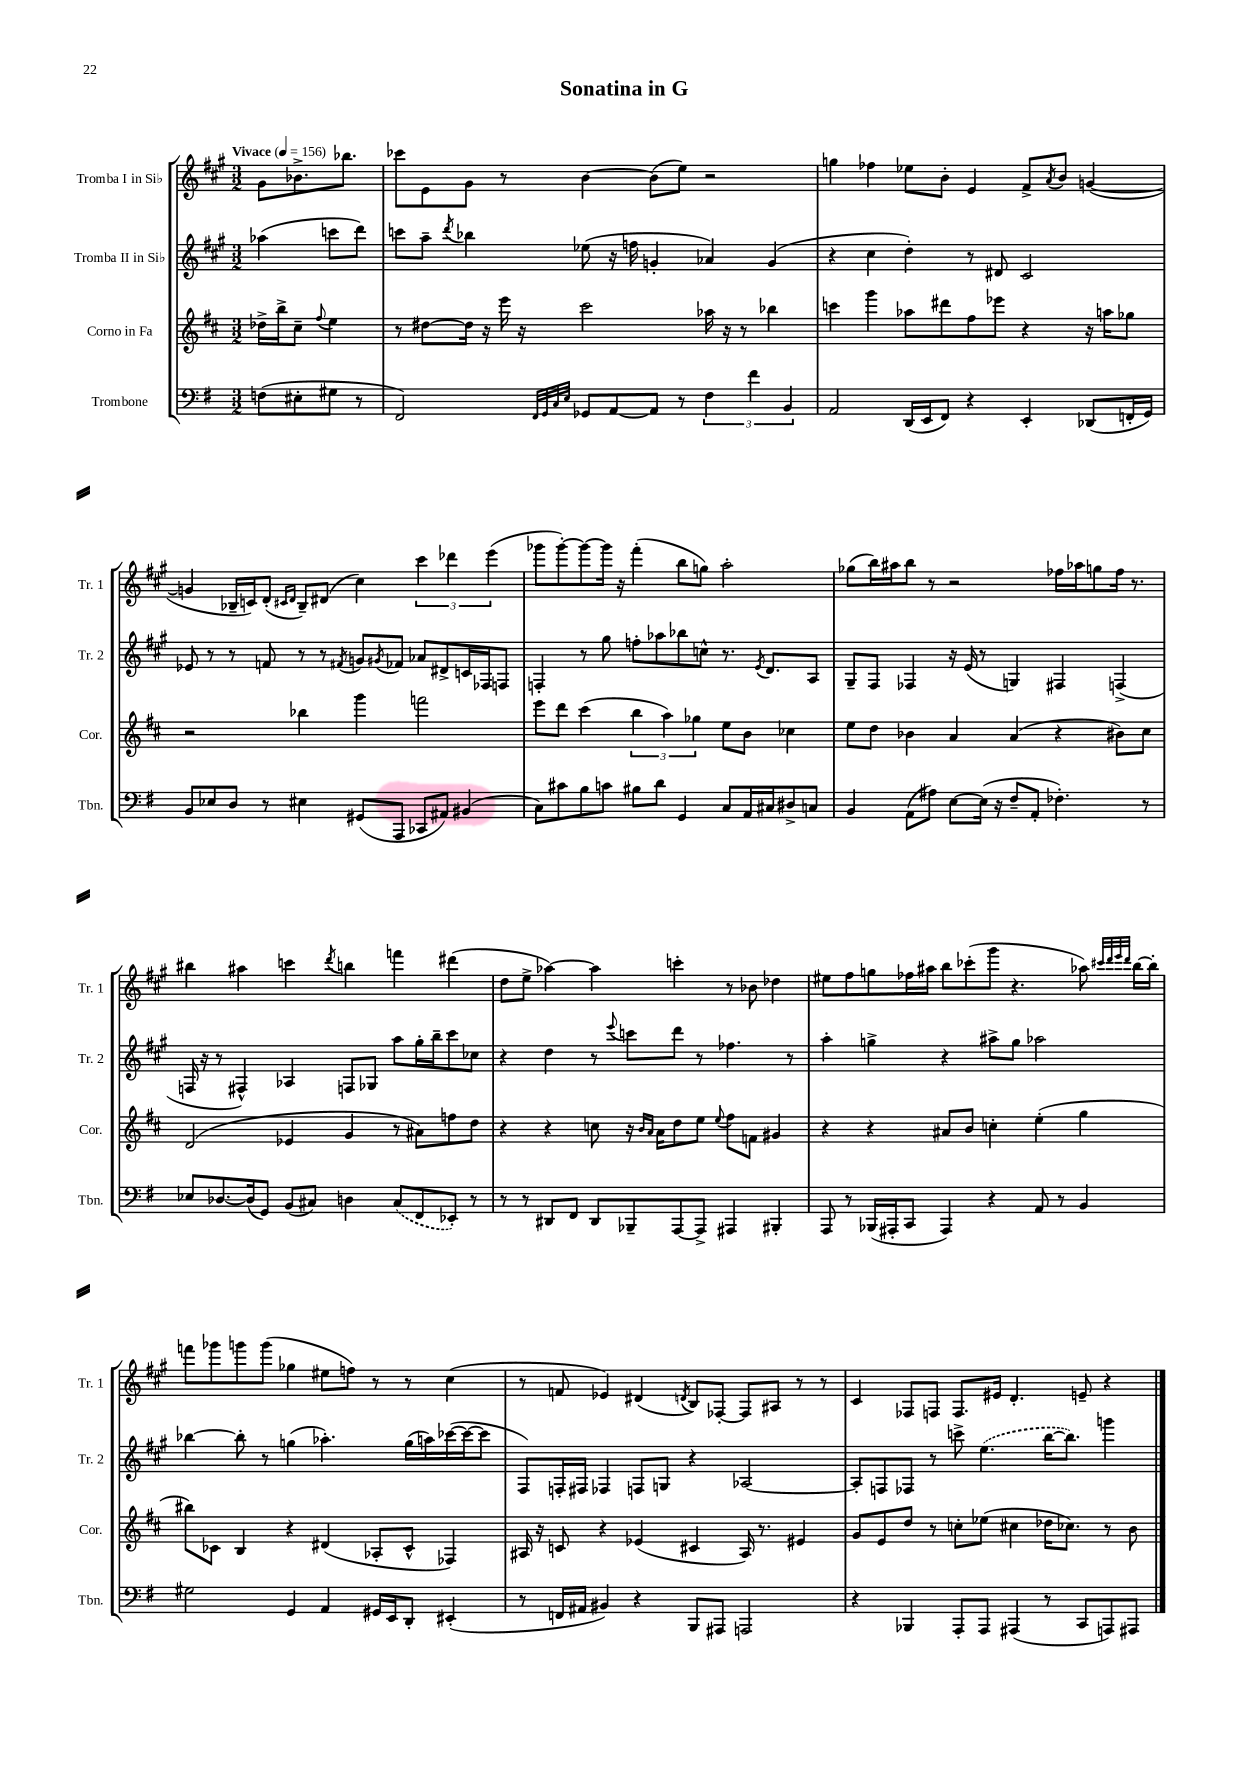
\header { title = "Sonatina in G" }
<<
\new StaffGroup <<
\new Staff = "s0" \with { instrumentName = "Tromba I in Sib" shortInstrumentName = "Tr. 1" } {
    \clef treble \key a \major \numericTimeSignature \time 3/2 \partial 2 \tempo "Vivace" 4 = 156
    gis'8 bes'8.-> bes''8. |
    ces'''8 e'8 gis'8 r8 b'4~ b'8( e''8) r2 |
    g''4 fes''4 ees''8 b'8-. e'4 fis'8-> \acciaccatura { a'8 } b'8 g'4~( |
    g'4 bes16-- c'16) d'8-.( \grace { cis'16 d'16 } bes8--) dis'8( cis''4) \tuplet 3/2 { cis'''4 des'''4 e'''4( } |
    ges'''8 ges'''8~-.) ges'''8~ ges'''16 r16 fis'''4-.( b''8 g''8) a''2-. |
    ges''8( b''16) ais''16 b''8 r8 r2 fes''16 aes''16 g''8 fes''16 r8. |
    bis''4 ais''4 c'''4 \acciaccatura { d'''8 } b''4 f'''4 dis'''4( |
    d''8 e''8-> aes''4~) aes''4 c'''4-. r8 bes'8 des''4 |
    eis''8 fis''8 g''8 fes''16 ais''16 b''8 ces'''8-.( gis'''8 r4. aes''8) \grace { cis'''32 d'''32 e'''32 d'''32 } b''16~ b''16-. |
    f'''8 ges'''8 g'''8 g'''8( ges''4 eis''8 f''8) r8 r8 cis''4( |
    r8 f'8 ees'4) dis'4( \acciaccatura { d'8 } b8) fes8~-. fes8 ais8 r8 r8 |
    cis'4 fes8 f8 f8. eis'16 d'4.-. e'8-- r4 \bar "|." |
}
\new Staff = "s1" \with { instrumentName = "Tromba II in Sib" shortInstrumentName = "Tr. 2" } {
    \clef treble \key a \major \numericTimeSignature \time 3/2 \partial 2
    aes''4( c'''8 d'''8) |
    c'''8 a''8-- \acciaccatura { d'''8 } bes''4 ees''8( r16 f''16 g'4-. aes'4) g'4( |
    r4 cis''4 d''4-.) r8 dis'8 cis'2 |
    ees'8 r8 r8 f'8 r8 r8 \acciaccatura { fis'8 } g'8 \acciaccatura { gis'8 } fes'8 aes'8 dis'8-> c'16 fes16 f8 |
    f4-. r8 gis''8 f''8-. aes''8 bes''8 c''8-^ r8. \acciaccatura { e'8 } d'8. a8 |
    gis8-- fis8 fes4 r16 e'16( r8 g4) fis4 f4->( |
    f16 r16 r8 fis4-^) aes4 f8 ges8 a''8 gis''16-. b''16-- cis'''8 ces''8 |
    r4 d''4 r8 \appoggiatura { e'''8 } c'''8 d'''8 r8 fes''4. r8 |
    a''4-. g''4-> r4 ais''8-> g''8 aes''2 |
    bes''4~ bes''8-. r8 g''4( aes''4.-.) g''16( a''16) ces'''16~( ces'''16~ ces'''8 |
    fis8) f16-. fis16 fes4 f8 g8 r4 aes2~ |
    aes8-. f8 fes8 r8 c'''8-> \once \slurDashed e''4.( b''16~ b''8.) g'''4 \bar "|." |
}
\new Staff = "s2" \with { instrumentName = "Corno in Fa" shortInstrumentName = "Cor." } {
    \clef treble \key d \major \numericTimeSignature \time 3/2 \partial 2
    des''16-> b''16-> cis''8-- \appoggiatura { fis''8 } e''4 |
    r8 dis''8~ dis''16 r16 e'''16 r16 cis'''2 aes''16 r16 r8 bes''4 |
    c'''4 g'''4 aes''8 dis'''8 fis''8 ees'''8 r4 r16 a''16 ges''8 |
    r2 bes''4 g'''4 f'''2 |
    e'''8 d'''8 cis'''4( \tuplet 3/2 { b''4 a''4) ges''4 } e''8 b'8 ces''4 |
    e''8 d''8 bes'4 a'4 a'4( r4 bis'8) cis''8 |
    d'2( ees'4 g'4 r8 ais'8) f''8 d''8 |
    r4 r4 c''8 r16 \grace { b'16 a'16 } a'16 d''8 e''8 \appoggiatura { e''8 } fis''8 f'8 gis'4 |
    r4 r4 ais'8 b'8 c''4-. e''4-.( g''4 |
    bis''8) ces'8 b4 r4 dis'4( aes8-. ces'8-^ fes4) |
    ais16 r16 c'8 r4 ees'4( cis'4 ais16) r8. eis'4 |
    g'8 e'8 d''8 r8 c''8-. ees''8( cis''4 des''16 ces''8.) r8 b'8 \bar "|." |
}
\new Staff = "s3" \with { instrumentName = "Trombone" shortInstrumentName = "Tbn." } {
    \clef bass \key g \major \numericTimeSignature \time 3/2 \partial 2
    f8( eis8-. gis8 r8 |
    fis,2) \grace { fis,32 g,32 c32 e32 } ges,8 a,8~ a,8 r8 \tuplet 3/2 { fis4 fis'4 b,4 } |
    a,2 d,16( e,16 fis,8) r4 e,4-. des,8( f,16-. g,16) |
    b,8 ees8 d8 r8 eis4 gis,8( a,,8 ces,8 ais,8) bis,4( |
    c8) cis'8 b8 c'8 bis8 d'8 g,4 c8 a,16 cis16 dis8-> c8 |
    b,4 a,8( ais8) e8~ e16( r16 fis8-- a,8-. fes4.-.) r8 |
    ees8 des8.~ des16( g,8) b,8( cis8) d4 \once \slurDashed cis8( fis,8 ees,8-.) r8 |
    r8 r8 dis,8 fis,8 dis,8 bes,,8-- a,,8~ a,,8-> ais,,4 bis,,4-. |
    a,,8 r8 bes,,16( ais,,16-. c,8 ais,,4) r4 a,8 r8 b,4 |
    gis2 g,4 a,4 gis,16 e,16 d,8-. eis,4-.( |
    r8 f,16 ais,16 bis,4) r4 b,,8 ais,,8 a,,2 |
    r4 bes,,4 a,,8-. a,,8 ais,,4( r8 c,8 a,,8) ais,,8 \bar "|." |
}
>>
>>
\layout { \context { \Score \remove "Bar_number_engraver" } }
